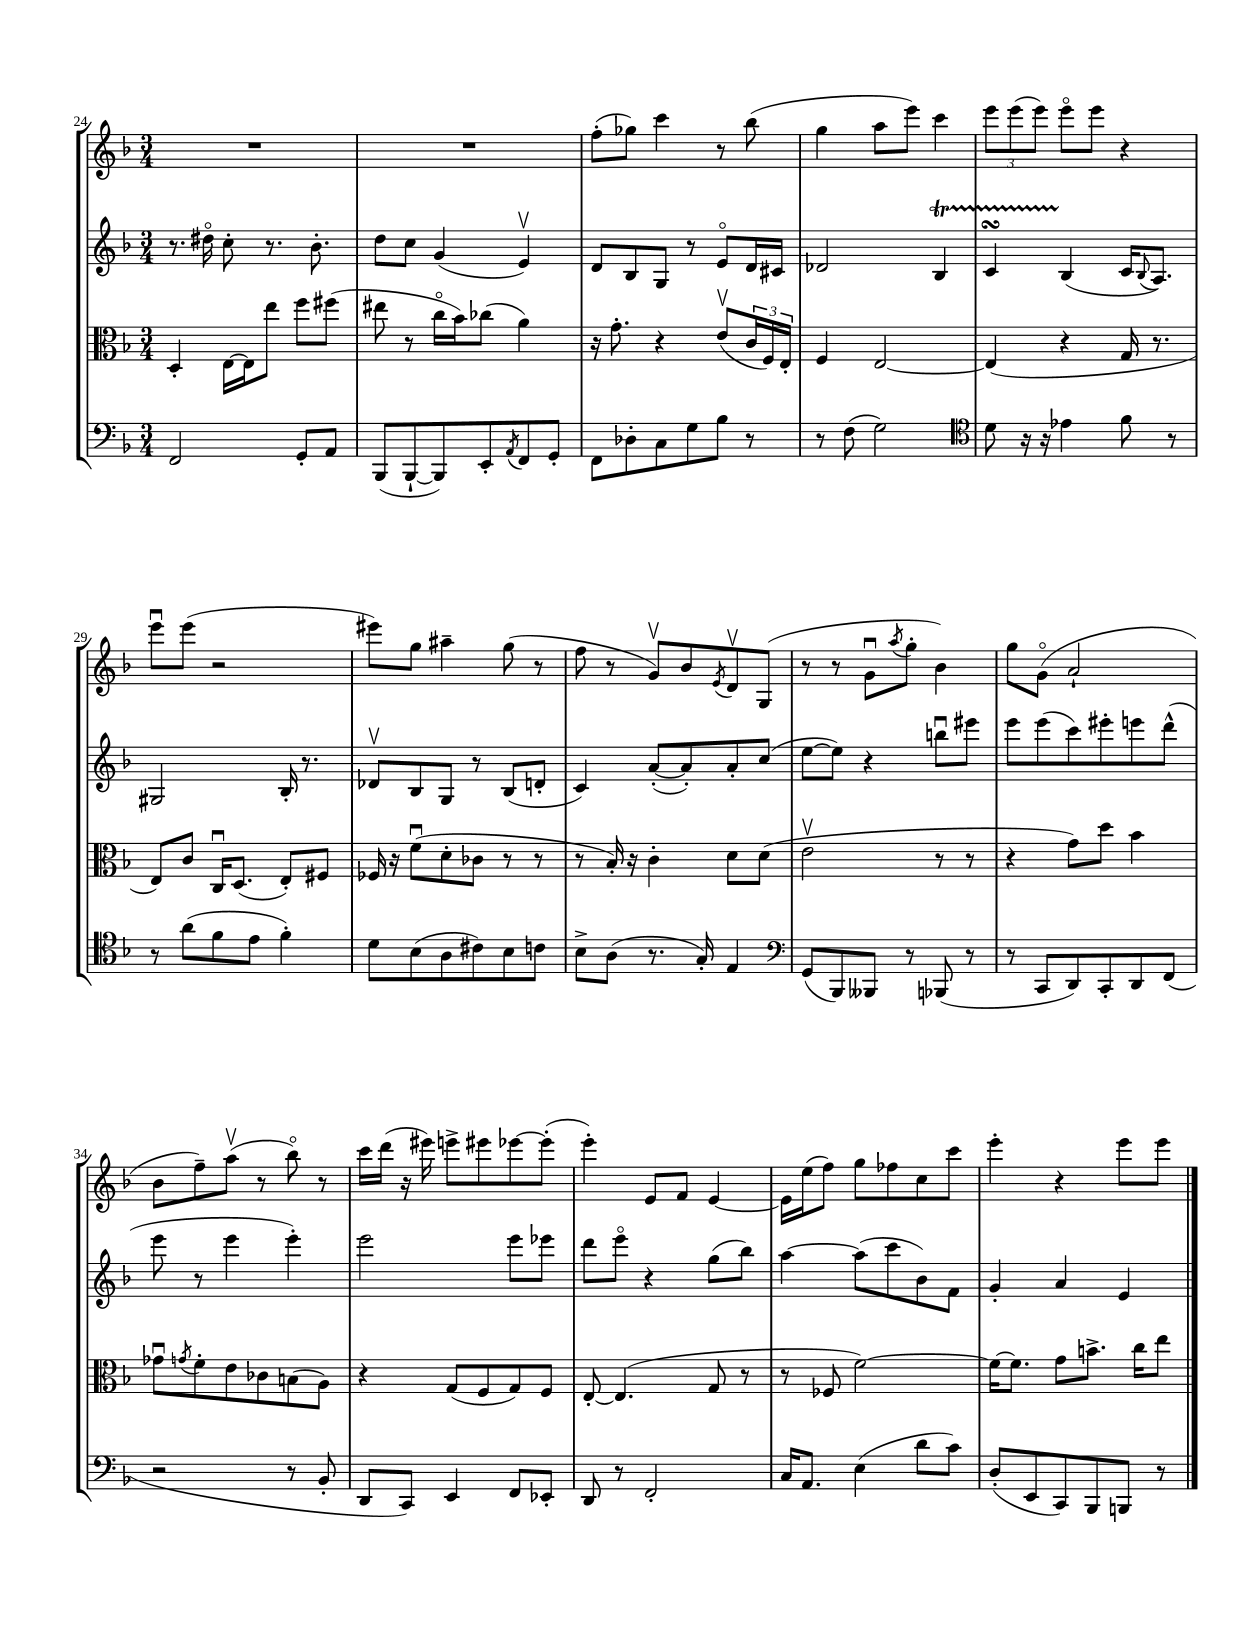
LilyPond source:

<<
\new StaffGroup <<
\new Staff = "s0" {
    \clef treble \key f \major \numericTimeSignature \time 3/4
    R2. |
    R2. |
    f''8-.( ges''8) c'''4 r8 bes''8( |
    g''4 a''8 e'''8) c'''4 |
    \tuplet 3/2 { e'''8 e'''8( e'''8) } e'''8\flageolet e'''8 r4 |
    e'''8\downbow e'''8( r2 |
    eis'''8) g''8 ais''4-- g''8( r8 |
    f''8 r8 g'8\upbow) bes'8 \acciaccatura { e'8 } d'8\upbow g8( |
    r8 r8 g'8\downbow \acciaccatura { a''8 } g''8-. bes'4) |
    g''8 g'8\flageolet( a'2-! |
    bes'8 f''8--) a''8\upbow( r8 bes''8\flageolet) r8 |
    c'''16 d'''16( r16 eis'''16) e'''8-> eis'''8 ees'''8~ ees'''8-.( |
    e'''4-.) e'8 f'8 e'4~ |
    e'16 e''16( f''8) g''8 fes''8 c''8 c'''8 |
    e'''4-. r4 e'''8 e'''8 \bar "|." |
}
\new Staff = "s1" {
    \clef treble \key f \major \numericTimeSignature \time 3/4
    r8. dis''16\flageolet c''8-. r8. bes'8.-. |
    d''8 c''8 g'4( e'4\upbow) |
    d'8 bes8 g8 r8 e'8\flageolet d'16 cis'16 |
    des'2 bes4\startTrillSpan |
    c'4\turn bes4\stopTrillSpan( c'16 \appoggiatura { bes8 } a8.) |
    gis2 bes16-. r8. |
    des'8\upbow bes8 g8 r8 bes8( d'8-. |
    c'4) a'8~-.( a'8-.) a'8-. c''8( |
    e''8~ e''8) r4 b''8\downbow eis'''8 |
    e'''8 e'''8( c'''8) eis'''8-. e'''8 d'''8-^( |
    e'''8 r8 e'''4 e'''4-.) |
    e'''2 e'''8 ees'''8 |
    d'''8 e'''8\flageolet r4 g''8( bes''8) |
    a''4~ a''8( c'''8 bes'8) f'8 |
    g'4-. a'4 e'4 \bar "|." |
}
\new Staff = "s2" {
    \clef alto \key f \major \numericTimeSignature \time 3/4
    d4-. e16~ e16 e''8 f''8 fis''8( |
    eis''8 r8 c''16\flageolet bes'16) ces''8( a'4) |
    r16 g'8.-. r4 e'8\upbow( \tuplet 3/2 { c'16 f16) e16-. } |
    f4 e2~ |
    e4( r4 g16 r8. |
    e8) c'8 c16\downbow d8.( e8-.) fis8 |
    fes16 r16 f'8\downbow( d'8-. ces'8 r8 r8 |
    r8 bes16-.) r16 c'4-. d'8 d'8( |
    e'2\upbow r8 r8 |
    r4 g'8) d''8 bes'4 |
    ges'8\downbow \acciaccatura { g'8 } f'8-. e'8 ces'8 b8( a8) |
    r4 g8( f8 g8) f8 |
    e8~-. e4.( g8 r8 |
    r8 fes8 f'2~) |
    f'16~ f'8. g'8 b'8.-> c''16 e''8 \bar "|." |
}
\new Staff = "s3" {
    \clef bass \key f \major \numericTimeSignature \time 3/4
    f,2 g,8-. a,8 |
    bes,,8( bes,,8~-! bes,,8) e,8-. \acciaccatura { a,8 } f,8 g,8-. |
    f,8 des8-. c8 g8 bes8 r8 |
    r8 f8( g2) |
    \clef tenor d'8 r16 r16 ees'4 f'8 r8 |
    r8 a'8( f'8 e'8 f'4-.) |
    d'8 bes8( a8 cis'8) bes8 c'8 |
    bes8-> a8( r8. g16-.) e4 |
    \clef bass g,8( bes,,8) beses,,8 r8 bes,,8( r8 |
    r8 c,8 d,8) c,8-. d,8 f,8( |
    r2 r8 bes,8-. |
    d,8 c,8) e,4 f,8 ees,8-. |
    d,8 r8 f,2-. |
    c16 a,8. e4( d'8 c'8) |
    d8-.( e,8 c,8) bes,,8 b,,8 r8 \bar "|." |
}
>>
>>
\layout { \context { \Score currentBarNumber = #24 } }
